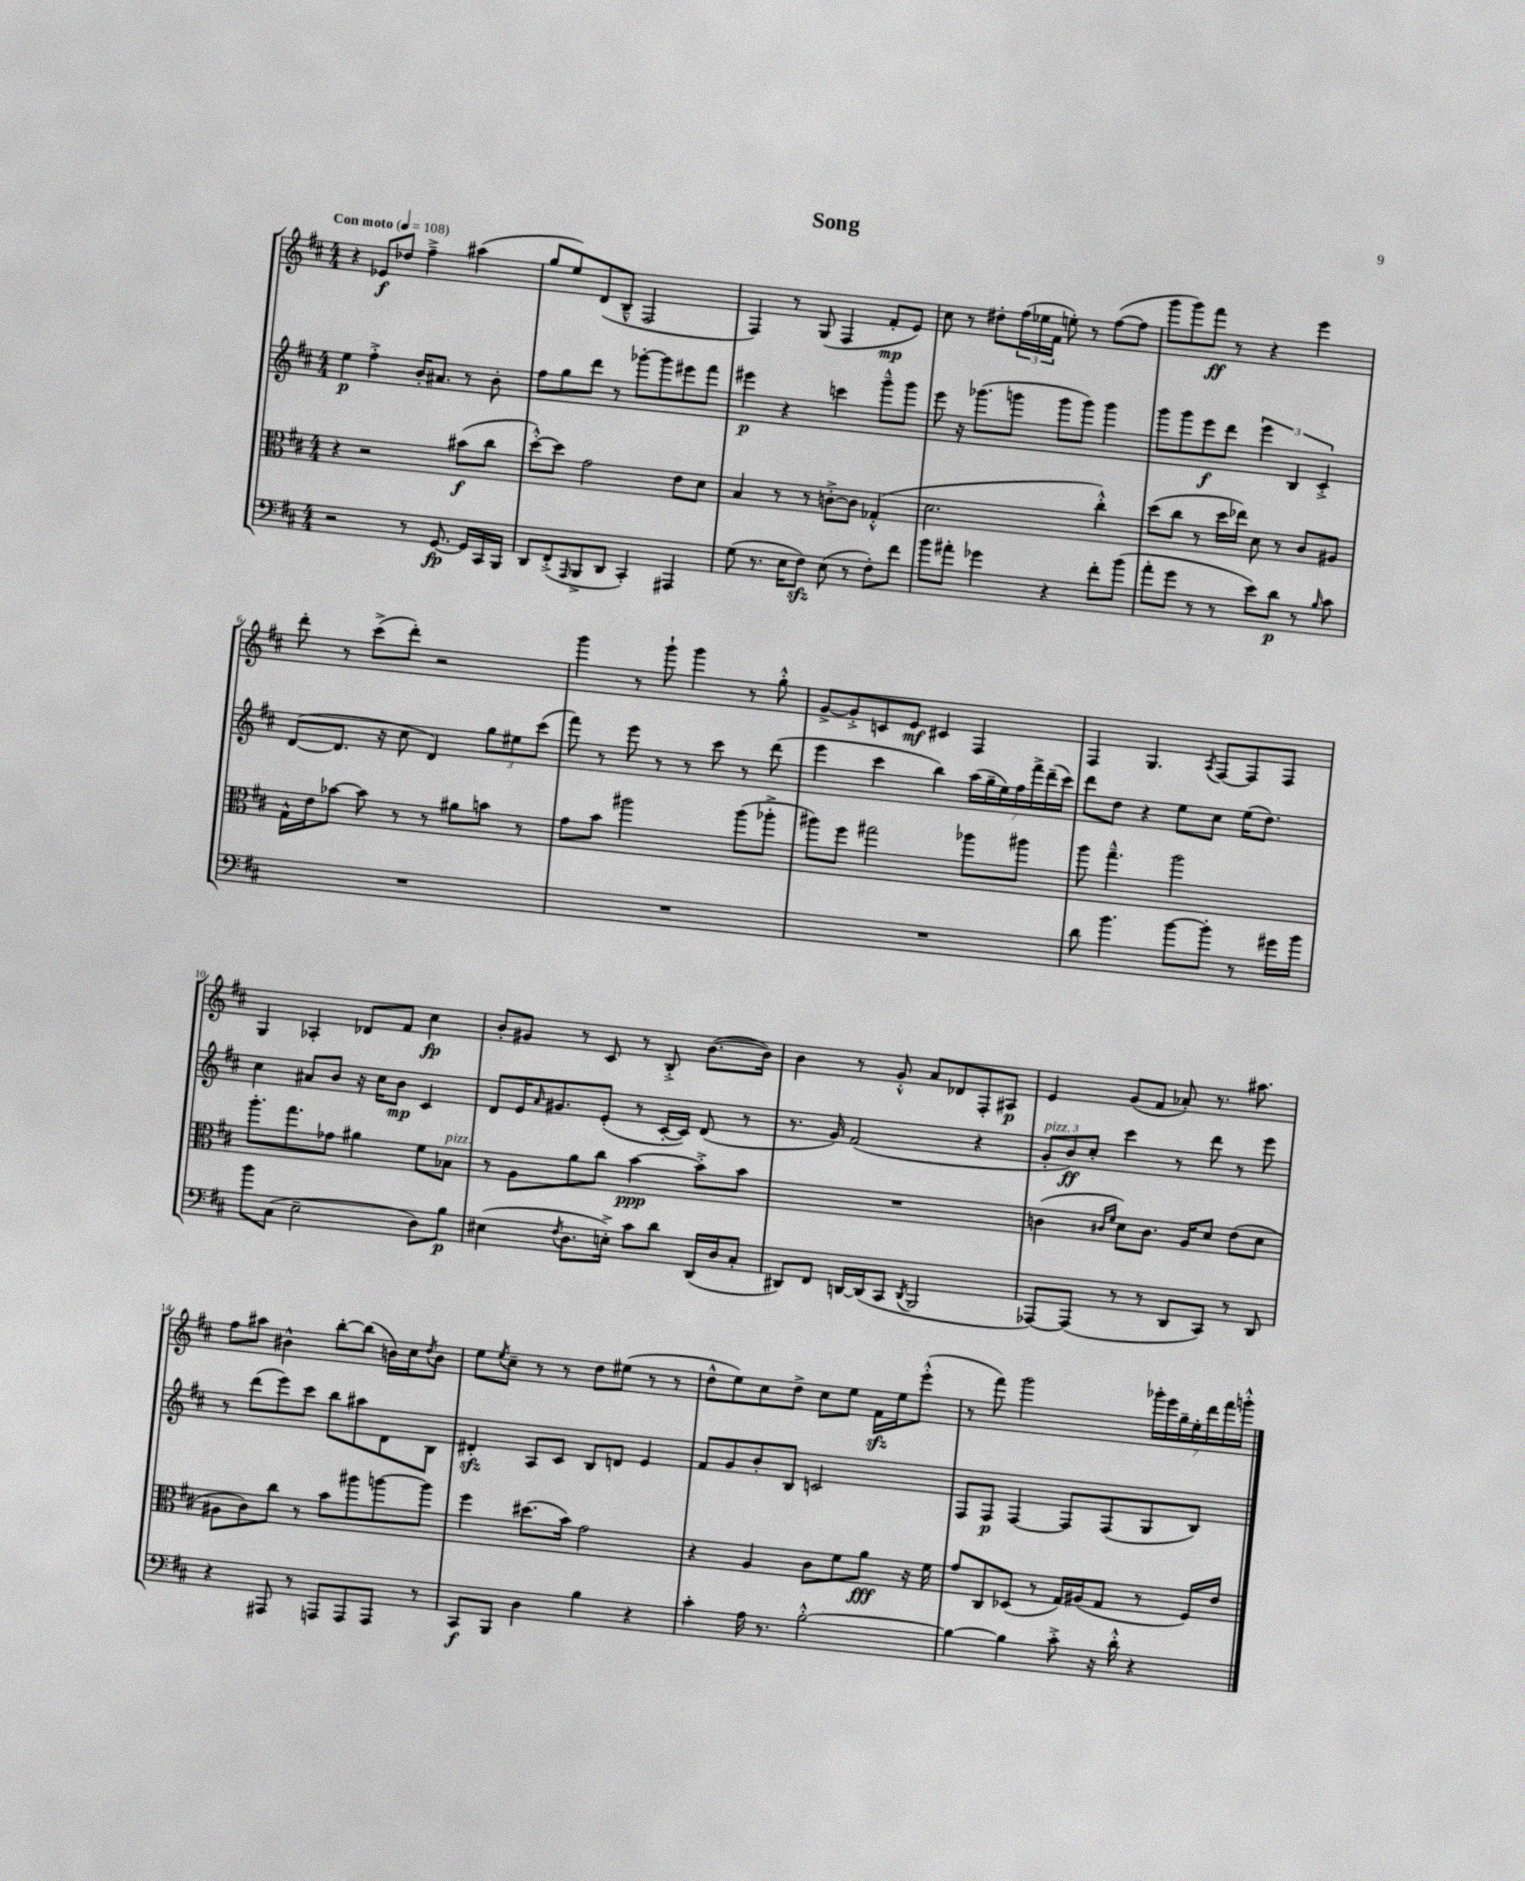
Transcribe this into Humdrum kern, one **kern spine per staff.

**kern	**dynam	**kern	**dynam	**kern	**dynam	**kern	**dynam
*part4	*part4	*part3	*part3	*part2	*part2	*part1	*part1
*staff4	*staff4	*staff3	*staff3	*staff2	*staff2	*staff1	*staff1
*clefF4	*	*clefC3	*	*clefG2	*	*clefG2	*
*k[f#c#]	*	*k[f#c#]	*	*k[f#c#]	*	*k[f#c#]	*
*M4/4	*	*M4/4	*	*M4/4	*	*M4/4	*
*MM108	*	*MM108	*	*MM108	*	*MM108	*
=1	=1	=1	=1	=1	=1	=1	=1
!	!	!	!	!	!	!LO:TX:a:B:t=Con moto	!
2r	.	4r	.	4ee\	p	4r	.
.	.	2r	.	4ff#'^\	.	8e-X/L	f
.	.	.	.	.	.	8dd-X/J	.
8r	.	.	.	16b'/KL	.	4ff#~^\	.
.	.	.	.	8.a#X/J	.	.	.
[8.GG/	fp	.	.	.	.	.	.
.	.	(8b#X\L	f	8r	.	(4aa#X\	.
16GG/LL]	.	.	.	.	.	.	.
16CC#/	.	8cc#\J	.	8b'\	.	.	.
16BBB/JJ	.	.	.	.	.	.	.
=2	=2	=2	=2	=2	=2	=2	=2
8DD/L	.	[8dd'^^\L)	.	8ff#\L	.	8gg/L	.
(8FF#'^/	.	8dd\J]	.	8gg\	.	8ee/)	.
16qqAAA/	.	.	.	.	.	.	.
8BBB^/	.	2g\	.	8ddd\J	.	(8d/	.
8DD/J	.	.	.	8r	.	8B~^^/J	.
4CC#'/)	.	.	.	[8ggg-X'\L	.	2F#/	.
.	.	.	.	8ggg-\]	.	.	.
4AAA#X/	.	8e\L	.	8eee#X\	.	.	.
.	.	8d\J	.	8fff#\J	.	.	.
=3	=3	=3	=3	=3	=3	=3	=3
(8G\	.	4B/	.	4eee#X\	p	4F#/)	.
8.r	.	.	.	.	.	.	.
.	.	8r	.	4r	.	8r	.
16E\KL	.	.	.	.	.	.	.
8F#zz\J)	.	8r	.	.	.	(8G/	.
(8E\	.	[8cn'^\L	.	4cccn\	.	4F#/	.
8r	.	8c\J]	.	.	.	.	.
8F#'\L)	.	(4G-X'^^/	.	8ggg~^^\L	.	8f#'/L	mp
8f#\J	.	.	.	8ggg\J	.	8e/J)	.
=4	=4	=4	=4	=4	=4	=4	=4
8b\L	.	2.d\	.	8eee\	.	8cc#\	.
8a#X'\J	.	.	.	16r	.	8r	.
.	.	.	.	(8.ggg-X\L	.	.	.
4g-X\	.	.	.	.	.	8dd#X'\L	.
.	.	.	.	8gggn\J	.	(24ff#\L	.
.	.	.	.	.	.	24ee-X\	.
.	.	.	.	.	.	24f#\JJ	.
4r	.	.	.	8ggg\L	.	8een'\)	.
.	.	.	.	8ggg\J)	.	8r	.
8f#'\L	.	4cc#'^^\)	.	4ggg\	.	([8ff#\L	.
(8b\J	.	.	.	.	.	8ff#\J]	.
=5	=5	=5	=5	=5	=5	=5	=5
8a'\L	.	(8dd\L	.	8ggg\L	.	8ggg\L	.
8g\J	.	8cc#\J	.	8ggg\	.	8ggg\)	.
8r	.	8r	.	8eee\	f	8fff#\J	ff
8r	.	16dd\LL	.	8ddd\J	.	8r	.
.	.	16ee-X\JJ)	.	.	.	.	.
8e\L)	.	8d\	.	6eee\	.	4r	.
8d\J	p	8r	.	.	.	.	.
.	.	.	.	6B/	.	.	.
8r	.	8c#/L	.	.	.	4eee\	.
.	.	.	.	6c#'^/	.	.	.
16qqB/	.	.	.	.	.	.	.
8c#\	.	8A#X/J	.	.	.	.	.
!!LO:LB:g=z
=6	=6	=6	=6	=6	=6	=6	=6
1r	.	16G^^\LL	.	([8d/L	.	8ddd'\	.
.	.	16e\J	.	.	.	.	.
.	.	[8b-X\J	.	8.d/J]	.	8r	.
.	.	8b-\]	.	.	.	(8ccc#^\L	.
.	.	.	.	16r	.	.	.
.	.	8r	.	8cc#\	.	8ddd'\J)	.
.	.	8r	.	4d/)	.	2r	.
.	.	8a#X\L	.	.	.	.	.
.	.	8bn\J	.	12gg\L	.	.	.
.	.	.	.	12ee#X\	.	.	.
.	.	8r	.	.	.	.	.
.	.	.	.	(12ccc#\J	.	.	.
=7	=7	=7	=7	=7	=7	=7	=7
1r	.	8g\L	.	8fff#\)	.	4ggg\	.
.	.	8b\J	.	8r	.	.	.
.	.	2aa#X\	.	8eee\	.	8r	.
.	.	.	.	8r	.	8ggg`\	.
.	.	.	.	8r	.	4ggg\	.
.	.	.	.	8ccc#\	.	.	.
.	.	(8aa#\L	.	8r	.	8r	.
.	.	8aa-X'^\J	.	(8ddd\	.	8gg'^^\	.
=8	=8	=8	=8	=8	=8	=8	=8
1r	.	8aa#X\L)	.	4eee\	.	[8g^/L	.
.	.	8ff#\J	.	.	.	8g'^/]	.
.	.	2gg#X\	.	4ccc#\	.	8cn/	.
.	.	.	.	.	.	8e/J	mf
.	.	.	.	4bb\)	.	4c#X/	.
.	.	8aa-X\L	.	(28aa\LL	.	4F#/	.
.	.	.	.	28gg~\	.	.	.
.	.	.	.	28ee\)	.	.	.
.	.	.	.	28ff#\	.	.	.
.	.	8aa#X\J	.	.	.	.	.
.	.	.	.	28fff#^\	.	.	.
.	.	.	.	(28ddd~\	.	.	.
.	.	.	.	28ccc#\JJ)	.	.	.
=9	=9	=9	=9	=9	=9	=9	=9
8d\	.	8aa\	.	8ddd\L	.	4F#/	.
4.b\	.	4.gg~^^\	.	8dd\J	.	.	.
.	.	.	.	4r	.	4.G/	.
[8b\L	.	2aa\	.	8ee\L	.	.	.
.	.	.	.	.	.	8qA/	.
8b'\J]	.	.	.	8cc#\J	.	[8F#/L	.
8r	.	.	.	(16ee\KL	.	8F#/]	.
.	.	.	.	8.dd\J)	.	.	.
16g#X\LL	.	.	.	.	.	8F#/J	.
16b\JJ	.	.	.	.	.	.	.
!!LO:LB:g=z
=10	=10	=10	=10	=10	=10	=10	=10
8b\L	.	8.aa'\L	.	4cc#\	.	4G/	.
(8C#\J	.	.	.	.	.	.	.
.	.	8.gg\	.	.	.	.	.
2E~\	.	.	.	8a#X/L	.	4A-X'/	.
.	.	8g-X\J	.	8b/J	.	.	.
.	.	4a#X\	.	16r	.	8d-X/L	.
.	.	.	.	16cc#\KL	.	.	.
.	.	.	.	8b\J	mp	8f#/J	.
8D\L)	.	8f#\L	.	4c#/	.	4cc#\	fp
!	!	!LO:TX:a:i:t=pizz.	!	!	!	!	!
8B\J	p	8B-X\J	.	.	.	.	.
=11	=11	=11	=11	=11	=11	=11	=11
(4E#X\	.	8r	.	8d/L	.	8b'/L	.
.	.	8A\L	.	16e/K	.	8g#X/J	.
.	.	.	.	16qqa/	.	.	.
.	.	.	.	8.g#X/	.	.	.
8qF#/	.	.	.	.	.	.	.
8.D\L	.	8a\	.	.	.	8r	.
.	.	8cc#\J	.	(8e'/J	.	8c#/	.
16En'^\Jk)	.	.	.	.	.	.	.
8c#\L	.	[4b\	ppp	8r	.	8r	.
8d\J	.	.	.	[16c#'/LL	.	8B'^/	.
.	.	.	.	16c#/JJ])	.	.	.
(16DD/LL	.	8b'^\L]	.	(8d/	.	([8.b\L	.
16D/J	.	.	.	.	.	.	.
8C#'/J	.	8b\J	.	8r	.	.	.
.	.	.	.	.	.	16b\Jk])	.
=12	=12	=12	=12	=12	=12	=12	=12
8DD#X/L)	.	1r	.	8.r	.	4b\	.
8FF#/J	.	.	.	.	.	.	.
.	.	.	.	16g/)	.	.	.
[16DDn/LL	.	.	.	(2f#/	.	8r	.
(16DD/J]	.	.	.	.	.	.	.
8CC#/J	.	.	.	.	.	8g'^^/	.
8qDD/	.	.	.	.	.	.	.
2BBB/	.	.	.	.	.	8a/L	.
.	.	.	.	.	.	8d-X/	.
.	.	.	.	4r	.	8F#'/	.
.	.	.	.	.	.	8A#X/J	p
=13	=13	=13	=13	=13	=13	=13	=13
!	!	!	!	!LO:TX:a:i:t=pizz.	!	!	!
[8AAA-X/L)	.	(4cn\	.	12g'/L	.	4e/	.
.	.	.	.	12b/)	ff	.	.
(8AAA-/J]	.	.	.	.	.	.	.
.	.	.	.	12cc#'/J	.	.	.
.	.	16qqc#X/LL	.	.	.	.	.
.	.	16qqf#/JJ	.	.	.	.	.
8r	.	8d\L)	.	4ccc#\	.	(8g/L	.
8r	.	8.c#\J	.	.	.	8f#/J	.
8DD/L	.	.	.	8r	.	8a-X'/)	.
.	.	16A/KL	.	.	.	.	.
8CC#/J)	.	8d/J	.	8ddd\	.	8.r	.
8r	.	(8e\L	.	8r	.	.	.
.	.	.	.	.	.	8.aa#X\	.
8DD/	.	8d\J	.	8eee\	.	.	.
!!LO:LB:g=z
=14	=14	=14	=14	=14	=14	=14	=14
4r	.	8A#X\L	.	8r	.	8ff#\L	.
.	.	8c#\)	.	(8ddd\L	.	8aa#X\J	.
8AAA#X/	.	8cc#\J	.	8eee\)	.	4b#X^^\	.
8r	.	8r	.	8ccc#\J	.	.	.
8AAAn/L	.	8b\L	.	8bb\L	.	[8bb'\L	.
8AAA/	.	8aa#X\	.	8aa#X\	.	(8bb\J]	.
8AAA/J	.	[8aan\	.	8d\	.	16bn\LL)	.
.	.	.	.	.	.	16cc#\J	.
.	.	.	.	.	.	8qdd/	.
8r	.	8aa\J]	.	8B\J	.	8b\J	.
=15	=15	=15	=15	=15	=15	=15	=15
8CC#/L	f	4ff#\	.	4d#Xzz'/	.	8ee\L	.
.	.	.	.	.	.	8qee/	.
8BBB/J	.	.	.	.	.	8cc#~\J	.
4D\	.	(8.dd#X\L	.	8A/L	.	8r	.
.	.	.	.	8c#/J	.	8r	.
.	.	16b\Jk)	.	.	.	.	.
4B\	.	2g\	.	8B/L	.	8dd\L	.
.	.	.	.	8dn/J	.	(8ee#X\J	.
4r	.	.	.	4e/	.	8r	.
.	.	.	.	.	.	8r	.
=16	=16	=16	=16	=16	=16	=16	=16
4c#'\	.	4r	.	8f#/L	.	8dd^^\L	.
.	.	.	.	8g/	.	8ee\)	.
16A\	.	4A/	.	8b'/	.	8cc#\	.
8.r	.	.	.	.	.	.	.
.	.	.	.	8B/J	.	8dd^\J	.
[2B'^^\	.	8c#\L	.	2cn/	.	8cc#\L	.
.	.	8f#\	.	.	.	8ee\J	.
.	.	8a\J	fff	.	.	16f#zz\LL	.
.	.	.	.	.	.	16ee\J	.
.	.	16r	.	.	.	(8eee'^^\J	.
.	.	16f#\	.	.	.	.	.
=17	=17	=17	=17	=17	=17	=17	=17
4B\_	.	8g/L	.	8F#/L	.	8r	.
.	.	8C#/	.	8F#/J	p	8fff#\)	.
4B\]	.	(8D-X/J	.	[4F#/	.	2ggg\	.
.	.	8r	.	.	.	.	.
8c#'^\	.	16G/LL)	.	8F#/L]	.	.	.
.	.	(16A#X/J	.	.	.	.	.
16r	.	8G/J	.	(8F#/	.	.	.
16d'^^\	.	.	.	.	.	.	.
4r	.	8r	.	8G/	.	28ggg-X'\LL	.
.	.	.	.	.	.	28eee\	.
.	.	.	.	.	.	28gg~\	.
.	.	.	.	.	.	28ee'\	.
.	.	16F#/LL)	.	8B/J)	.	.	.
.	.	.	.	.	.	28ddd\	.
.	.	.	.	.	.	28fff#\	.
.	.	16e/JJ	.	.	.	.	.
.	.	.	.	.	.	28gggn'^^\JJ	.
==	==	==	==	==	==	==	==
*-	*-	*-	*-	*-	*-	*-	*-
